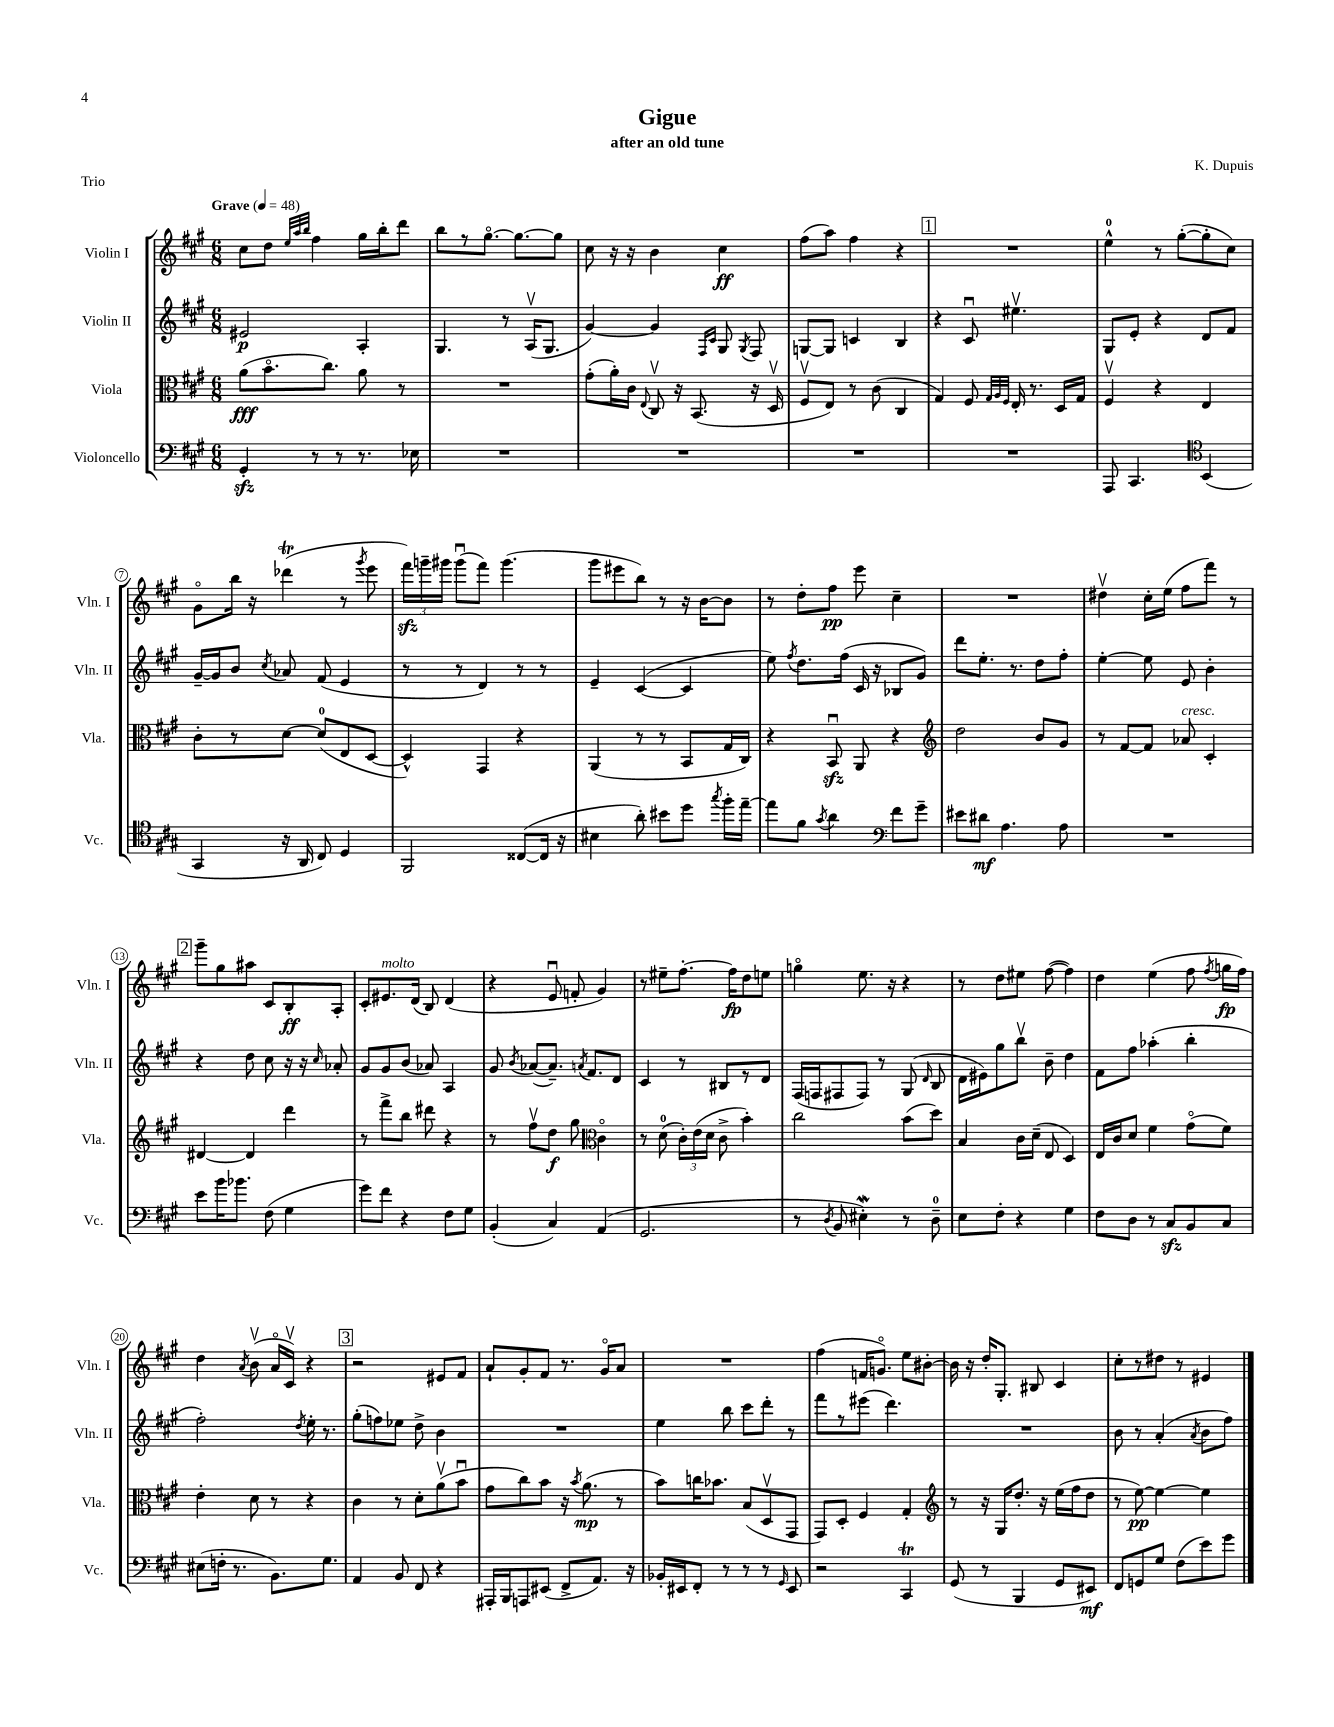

**kern	**dynam	**kern	**dynam	**kern	**dynam	**kern	**dynam
*part4	*part4	*part3	*part3	*part2	*part2	*part1	*part1
*staff4	*staff4	*staff3	*staff3	*staff2	*staff2	*staff1	*staff1
*I"Violoncello	*	*I"Viola	*	*I"Violin II	*	*I"Violin I	*
*I'Vc.	*	*I'Vla.	*	*I'Vln. II	*	*I'Vln. I	*
*clefF4	*	*clefC3	*	*clefG2	*	*clefG2	*
*k[f#c#g#]	*	*k[f#c#g#]	*	*k[f#c#g#]	*	*k[f#c#g#]	*
*M6/8	*	*M6/8	*	*M6/8	*	*M6/8	*
*MM48	*	*MM48	*	*MM48	*	*MM48	*
=1	=1	=1	=1	=1	=1	=1	=1
!	!	!	!	!	!	!LO:TX:a:B:t=Grave	!
4GG#zz'/	.	(8a\L	fff	2e#X/	p	8cc#\L	.
.	.	8.b\	.	.	.	8dd\J	.
.	.	.	.	.	.	32qqee/LLL	.
.	.	.	.	.	.	32qqaa/	.
.	.	.	.	.	.	32qqbb/JJJ	.
8r	.	.	.	.	.	4ff#\	.
.	.	8.cc#\J)	.	.	.	.	.
8r	.	.	.	.	.	.	.
8.r	.	8a\	.	4A'/	.	16gg#\LL	.
.	.	.	.	.	.	16bb'\J	.
.	.	8r	.	.	.	8ddd\J	.
16E-X\	.	.	.	.	.	.	.
=2	=2	=2	=2	=2	=2	=2	=2
2.r	.	2.r	.	4.G#/	.	8bb\L	.
.	.	.	.	.	.	8r	.
.	.	.	.	.	.	[8.gg#\J	.
.	.	.	.	8r	.	.	.
.	.	.	.	.	.	8.gg#\L_	.
.	.	.	.	(16Av/KL	.	.	.
.	.	.	.	8.G#/J	.	.	.
.	.	.	.	.	.	8gg#\J]	.
=3	=3	=3	=3	=3	=3	=3	=3
2.r	.	(8g#'\L	.	[4g#/)	.	8cc#\	.
.	.	16a'\L)	.	.	.	16r	.
.	.	16c#\JJ	.	.	.	16r	.
.	.	8qqE/	.	.	.	.	.
.	.	8C#v/	.	4g#/]	.	4b\	.
.	.	16r	.	.	.	.	.
.	.	(8.BB/	.	.	.	.	.
.	.	.	.	16qqF#/LL	.	.	.
.	.	.	.	16qqc#/JJ	.	.	.
.	.	.	.	8G#/	.	4cc#\	ff
.	.	.	.	8qG#/	.	.	.
.	.	16r	.	8F#/	.	.	.
.	.	16Dv/	.	.	.	.	.
=4	=4	=4	=4	=4	=4	=4	=4
2.r	.	8F#v/L	.	[8Gn/L	.	(8ff#\L	.
.	.	8E/J)	.	8G/J]	.	8aa\J)	.
.	.	8r	.	4cn/	.	4ff#\	.
.	.	(8c#\	.	.	.	.	.
.	.	4C#/	.	4B/	.	4r	.
!!LO:REH:place=s1:t=1
=5	=5	=5	=5	=5	=5	=5	=5
2.r	.	4G#/)	.	4r	.	2.r	.
.	.	8F#/	.	8c#u/	.	.	.
.	.	32qqG#/LLL	.	.	.	.	.
.	.	32qqA/	.	.	.	.	.
.	.	32qqF#/JJJ	.	.	.	.	.
.	.	16E'/	.	4.ee#Xv\	.	.	.
.	.	8.r	.	.	.	.	.
.	.	16D/LL	.	.	.	.	.
.	.	16G#/JJ	.	.	.	.	.
=6	=6	=6	=6	=6	=6	=6	=6
8AAA/	.	4F#v/	.	8G#/L	.	4ee^^\	.
4.CC#/	.	.	.	8e'/J	.	.	.
.	.	4r	.	4r	.	8r	.
.	.	.	.	.	.	([8gg#'\L	.
*clefC4	*	*	*	*	*	*	*
(4BB/	.	4E/	.	8d/L	.	8gg#'\]	.
.	.	.	.	8f#/J	.	8cc#\J)	.
!!LO:LB:g=z
=7	=7	=7	=7	=7	=7	=7	=7
4GG#/	.	8c#'\L	.	[16g#~/LL	.	8g#\L	.
.	.	.	.	16g#/J]	.	.	.
.	.	8r	.	8b/J	.	16bb\Jk	.
.	.	.	.	.	.	16r	.
.	.	.	.	8qcc#/	.	.	.
16r	.	[8d\J	.	8a-X/	.	(4ddd-XT\	.
16AA/	.	.	.	.	.	.	.
8C#/)	.	(8d/L]	.	(8f#/	.	.	.
4D/	.	8E/	.	4e/	.	8r	.
.	.	.	.	.	.	8qggg#/	.
.	.	[8D/J	.	.	.	8eee\	.
=8	=8	=8	=8	=8	=8	=8	=8
2FF#/	.	4D^^/])	.	8r	.	24fff#zz\LL)	.
.	.	.	.	.	.	24gggn~\	.
.	.	.	.	.	.	24ggg#X\JJ	.
.	.	.	.	8r	.	(8ggg#u\L	.
.	.	4GG#/	.	4d/)	.	8fff#\J)	.
.	.	.	.	.	.	(4.ggg#\	.
([8C##X/L	.	4r	.	8r	.	.	.
16C##/Jk]	.	.	.	8r	.	.	.
16r	.	.	.	.	.	.	.
=9	=9	=9	=9	=9	=9	=9	=9
4B#X\	.	(4AA/	.	4e~/	.	8ggg#\L	.
.	.	.	.	.	.	8eee#X\	.
8a'\)	.	8r	.	([4c#/	.	8bb\J)	.
8b#X\L	.	8r	.	.	.	8r	.
8dd\J	.	8BB/L	.	4c#/]	.	16r	.
.	.	.	.	.	.	[16b\KL	.
8qgg#/	.	.	.	.	.	.	.
16ff#'\LL	.	16G#/L	.	.	.	8b\J]	.
[16ee~\JJ	.	16C#/JJ)	.	.	.	.	.
=10	=10	=10	=10	=10	=10	=10	=10
8ee\L]	.	4r	.	8ee\)	.	8r	.
.	.	.	.	8qff#/	.	.	.
8f#\J	.	.	.	8.dd\L	.	8dd'\L	.
8qg#/	.	.	.	.	.	.	.
4a\	.	8BBzzu/	.	.	.	8ff#\J	pp
.	.	.	.	(16ff#\Jk	.	.	.
.	.	8AA/	.	16c#/	.	8eee\	.
.	.	.	.	16r	.	.	.
*clefF4	*	*	*	*	*	*	*
8f#\L	.	4r	.	8B-X/L	.	4cc#~\	.
8g#~\J	.	.	.	8g#/J)	.	.	.
=11	=11	=11	=11	=11	=11	=11	=11
*	*	*clefG2	*	*	*	*	*
8e#X\L	.	2dd\	.	8ddd\L	.	2.r	.
8d#X\J	mf	.	.	8.ee'\J	.	.	.
4.A\	.	.	.	.	.	.	.
.	.	.	.	8.r	.	.	.
.	.	8b/L	.	8dd\L	.	.	.
8A\	.	8g#/J	.	8ff#'\J	.	.	.
=12	=12	=12	=12	=12	=12	=12	=12
2.r	.	8r	.	[4ee'\	.	4dd#Xv\	.
.	.	[8f#/L	.	.	.	.	.
.	.	8f#/J]	.	8ee\]	.	16cc#'\LL	.
.	.	.	.	.	.	(16ee\JJ	.
!	!	!LO:TX:a:i:t=cresc.	!	!	!	!	!
.	.	8a-X/	.	8e/	.	8ff#\L	.
.	.	4c#'/	.	4b'\	.	8fff#\J)	.
.	.	.	.	.	.	8r	.
!!LO:LB:g=z
!!LO:REH:place=s1:t=2
=13	=13	=13	=13	=13	=13	=13	=13
8e\L	.	[4d#X/	.	4r	.	8ggg#~\L	.
16b\K	.	.	.	.	.	8gg#\	.
8.b-X\J	.	.	.	.	.	.	.
.	.	4d#/]	.	8dd\	.	8aa#X\J	.
(8F#\	.	.	.	8cc#\	.	8c#/L	.
4G#\	.	4ddd\	.	16r	.	8B'/	ff
.	.	.	.	16r	.	.	.
.	.	.	.	16qqcc#/	.	.	.
.	.	.	.	8a-X'/	.	8A'/J	.
=14	=14	=14	=14	=14	=14	=14	=14
8g#\L)	.	8r	.	8g#/L	.	8c#'/L	.
!	!	!	!	!	!	!LO:TX:a:i:t=molto	!
8f#\J	.	8fff#^\L	.	8g#/	.	8.e#X/	.
4r	.	8bb\J	.	(8b/J	.	.	.
.	.	.	.	.	.	(16d/Jk	.
.	.	8ddd#X\	.	8a-X/)	.	8B/)	.
8F#\L	.	4r	.	4A/	.	(4d/	.
8G#\J	.	.	.	.	.	.	.
=15	=15	=15	=15	=15	=15	=15	=15
(4BB'/	.	8r	.	8g#/	.	4r	.
.	.	.	.	8qb/	.	.	.
.	.	8ff#v\L	.	([8a-X/L	.	.	.
4C#/)	.	8dd\J	f	8.a-~/J])	.	8eu/	.
.	.	8gg#\	.	.	.	8fn'/	.
.	.	.	.	8qan/	.	.	.
.	.	.	.	8.f#/L	.	.	.
*	*	*clefC3	*	*	*	*	*
(4AA/	.	4c#\	.	.	.	4g#/)	.
.	.	.	.	8d/J	.	.	.
=16	=16	=16	=16	=16	=16	=16	=16
2.GG#/	.	8r	.	4c#/	.	8r	.
.	.	(8d\	.	.	.	8ee#X~\L	.
.	.	24c#'\LL)	.	8r	.	[8.ff#'\J	.
.	.	(24e\	.	.	.	.	.
.	.	24d\JJ	.	.	.	.	.
.	.	8c#^\	.	8B#X/L	.	.	.
.	.	.	.	.	.	16ff#\KL]	fp
.	.	4b'\)	.	8r	.	8dd\	.
.	.	.	.	8d/J	.	8een\J	.
=17	=17	=17	=17	=17	=17	=17	=17
8r	.	2cc#\	.	(16F#/LL	.	4ggn\	.
.	.	.	.	16Fn/J	.	.	.
8qD/	.	.	.	.	.	.	.
8BB/	.	.	.	8F#X/	.	.	.
4E#XW'\)	.	.	.	8F#/J)	.	8.ee\	.
.	.	.	.	8r	.	.	.
.	.	.	.	.	.	16r	.
8r	.	(8b\L	.	(8G#/	.	4r	.
.	.	.	.	16qqd/	.	.	.
8D~\	.	8dd\J)	.	8B/	.	.	.
=18	=18	=18	=18	=18	=18	=18	=18
8E\L	.	4B/	.	16d\LL	.	8r	.
.	.	.	.	16e#X\J)	.	.	.
8F#'\J	.	.	.	8gg#\	.	8dd\L	.
4r	.	16c#\LL	.	8bbv\J	.	8ee#X\J	.
.	.	(16d~\JJ	.	.	.	.	.
.	.	8E/	.	8b~\	.	([8ff#\	.
4G#\	.	4D/)	.	4dd\	.	4ff#\])	.
=19	=19	=19	=19	=19	=19	=19	=19
8F#\L	.	16E/LL	.	8f#\L	.	4dd\	.
.	.	16c#/J	.	.	.	.	.
8D\J	.	8d/J	.	8ff#\J	.	.	.
8r	.	4f#\	.	(4aa-X'\	.	(4ee\	.
8C#zz/L	.	.	.	.	.	.	.
8BB/	.	(8g#\L	.	4bb'\	.	8ff#\	.
.	.	.	.	.	.	8qff#/	.
8C#/J	.	8f#\J)	.	.	.	16ggn\LL	fp
.	.	.	.	.	.	16ff#\JJ)	.
!!LO:LB:g=z
=20	=20	=20	=20	=20	=20	=20	=20
(8E#X\L	.	4e'\	.	2ff#'\)	.	4dd\	.
16Fn'\Jk	.	.	.	.	.	.	.
8.r	.	.	.	.	.	.	.
.	.	.	.	.	.	8qa/	.
.	.	8d\	.	.	.	(8bv\	.
8.BB\L)	.	8r	.	.	.	16a/LL	.
.	.	.	.	.	.	16c#v/JJ)	.
.	.	.	.	8qdd/	.	.	.
.	.	4r	.	16ee'\	.	4r	.
8.G#\J	.	.	.	8.r	.	.	.
!!LO:REH:place=s1:t=3
=21	=21	=21	=21	=21	=21	=21	=21
4AA/	.	4c#\	.	(8gg#'\L	.	2r	.
.	.	.	.	8ffn\)	.	.	.
8BB/	.	8r	.	8ee-X\J	.	.	.
8FF#/	.	8d'\L	.	8dd^\	.	.	.
4r	.	(8av\	.	4b\	.	8e#X/L	.
.	.	8bu\J	.	.	.	8f#/J	.
=22	=22	=22	=22	=22	=22	=22	=22
16AAA#X'/LL	.	8g#\L	.	2.r	.	8a`/L	.
16BBB/J	.	.	.	.	.	.	.
8AAAn/	.	8cc#\)	.	.	.	8g#'/	.
(8EE#X/J	.	8b\J	.	.	.	8f#/J	.
8FF#^/L	.	16r	.	.	.	8.r	.
.	.	8qb/	.	.	.	.	.
.	.	(8.a\	mp	.	.	.	.
8.AA/J)	.	.	.	.	.	.	.
.	.	.	.	.	.	16g#/KL	.
.	.	8r	.	.	.	8a/J	.
16r	.	.	.	.	.	.	.
=23	=23	=23	=23	=23	=23	=23	=23
16BB-X'/LL	.	8b\L)	.	4ee\	.	2.r	.
16EE#X/J	.	.	.	.	.	.	.
8FF#'/J	.	16ccn\K	.	.	.	.	.
.	.	8.b-X\J	.	.	.	.	.
8r	.	.	.	8bb\	.	.	.
8r	.	(8B/L	.	8ccc#\L	.	.	.
8r	.	8Dv/	.	8ddd'\J	.	.	.
16qqGG#/	.	.	.	.	.	.	.
8EE#/	.	8GG#/J	.	8r	.	.	.
=24	=24	=24	=24	=24	=24	=24	=24
2r	.	8GG#/L)	.	8fff#\L	.	(4ff#\	.
.	.	8D'/J	.	8r	.	.	.
.	.	4F#/	.	(8eee#X\J	.	16fn/KL	.
.	.	.	.	.	.	8.gn/J)	.
.	.	.	.	4.ddd\)	.	.	.
4CC#t/	.	4G#'/	.	.	.	8ee\L	.
.	.	.	.	.	.	[8b#X'\J	.
=25	=25	=25	=25	=25	=25	=25	=25
*	*	*clefG2	*	*	*	*	*
(8GG#/	.	8r	.	2.r	.	16b#\]	.
.	.	.	.	.	.	16r	.
8r	.	16r	.	.	.	16dd'/KL	.
.	.	16G#/KL	.	.	.	8.G#'/J	.
4BBB/	.	8.dd'/J	.	.	.	.	.
.	.	.	.	.	.	8B#X/	.
.	.	16r	.	.	.	.	.
8GG#/L	.	(16ee\LL	.	.	.	4c#/	.
.	.	16ff#\J	.	.	.	.	.
8EE#X/J)	mf	8dd\J	.	.	.	.	.
=26	=26	=26	=26	=26	=26	=26	=26
8FF#/L	.	8r	.	8b\	.	8cc#'\L	.
8GGn/	.	[8ee\)	pp	8r	.	8r	.
8G#/J	.	4ee\_	.	(4a'/	.	8dd#X\J	.
(8F#\L	.	.	.	.	.	8r	.
.	.	.	.	8qa/	.	.	.
8e\)	.	4ee\]	.	8b\L	.	4e#X/	.
8g#\J	.	.	.	8ff#\J)	.	.	.
==	==	==	==	==	==	==	==
*-	*-	*-	*-	*-	*-	*-	*-
